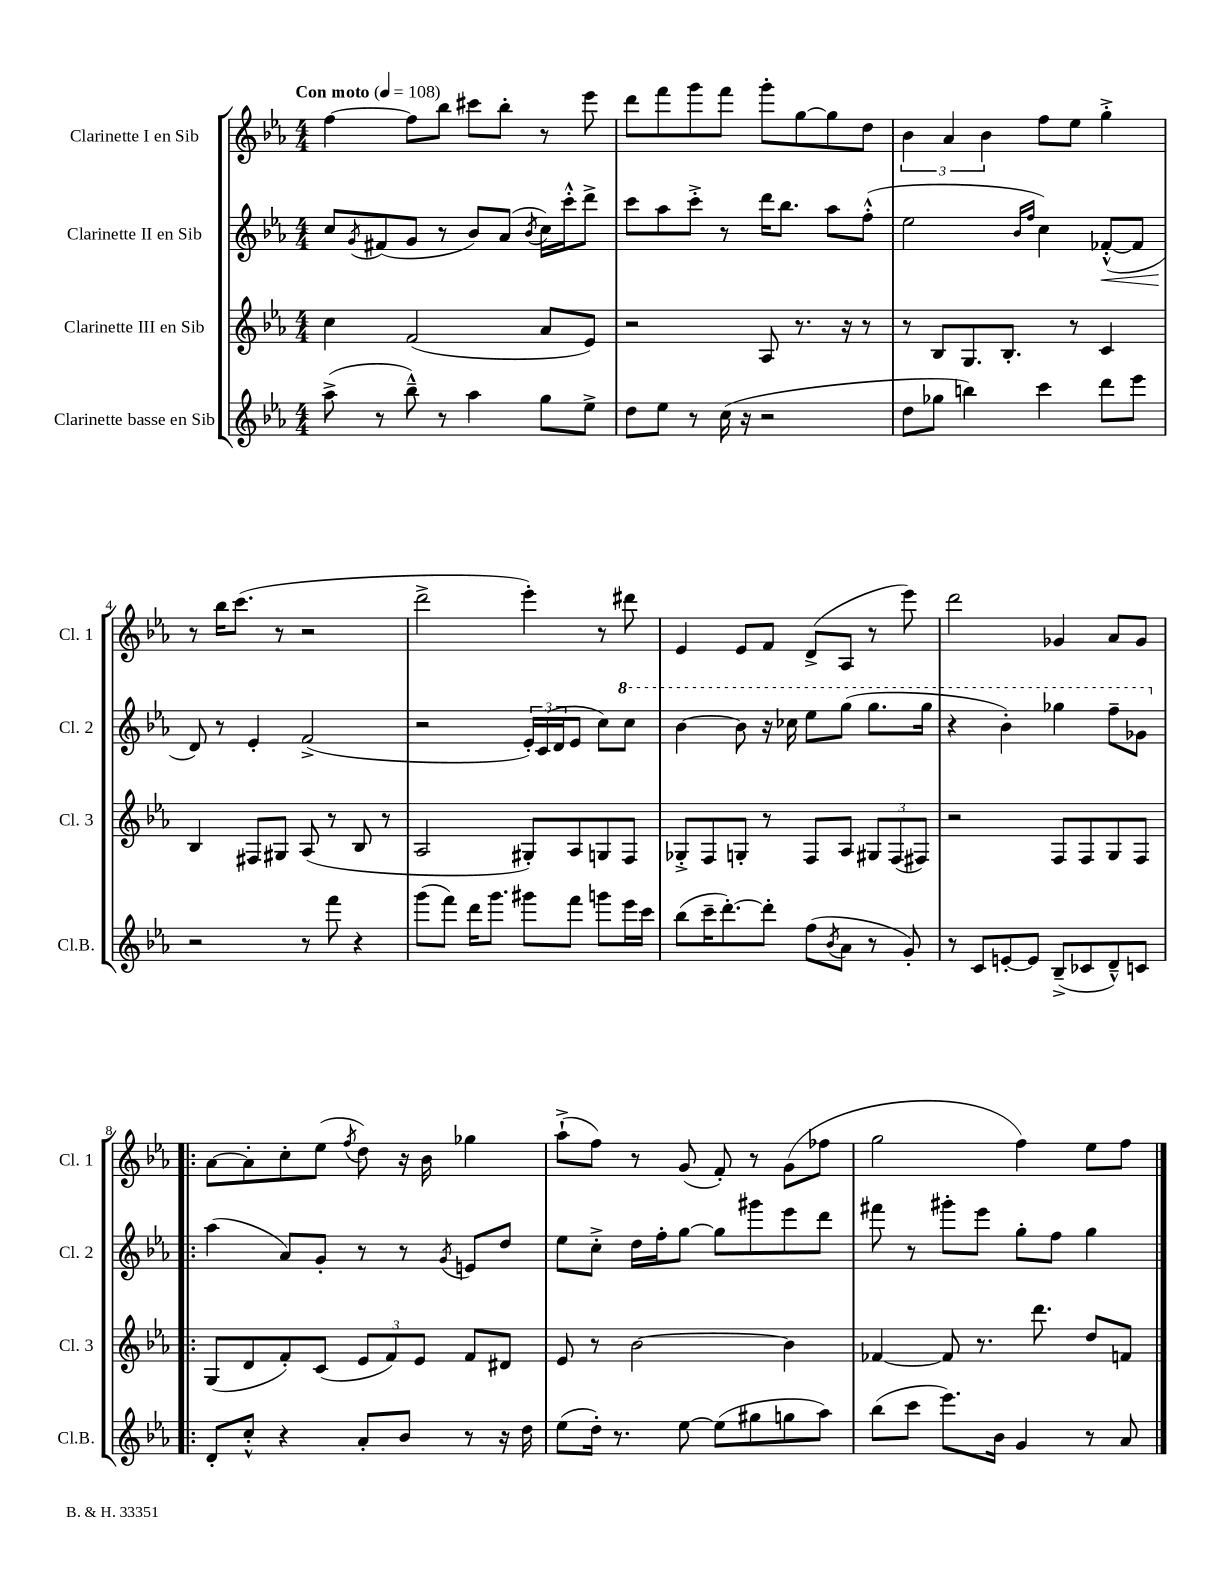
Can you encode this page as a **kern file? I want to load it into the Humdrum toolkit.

**kern	**kern	**kern	**dynam	**kern
*part4	*part3	*part2	*part2	*part1
*staff4	*staff3	*staff2	*staff2	*staff1
*I"Clarinette basse en Sib	*I"Clarinette III en Sib	*I"Clarinette II en Sib	*	*I"Clarinette I en Sib
*I'Cl.B.	*I'Cl. 3	*I'Cl. 2	*	*I'Cl. 1
*clefG2	*clefG2	*clefG2	*	*clefG2
*k[b-e-a-]	*k[b-e-a-]	*k[b-e-a-]	*	*k[b-e-a-]
*M4/4	*M4/4	*M4/4	*	*M4/4
*MM108	*MM108	*MM108	*	*MM108
=1	=1	=1	=1	=1
!	!	!	!	!LO:TX:a:B:t=Con moto
(8aa-^\	4cc\	8cc/L	.	[4ff\
.	.	8qg/	.	.
8r	.	(8f#X/	.	.
8bb-~^^\)	(2f/	8g/J	.	8ff\L]
8r	.	8r	.	8bb-\J
4aa-\	.	8b-/L)	.	8ccc#X\L
.	.	(8a-/J	.	8bb-'\J
.	.	8qb-/	.	.
8gg\L	8a-/L	16cc\LL)	.	8r
.	.	16ccc'^^\J	.	.
8ee-^\J	8e-/J)	8ddd^\J	.	8eee-\
=2	=2	=2	=2	=2
8dd\L	2r	8ccc\L	.	8ddd\L
8ee-\J	.	8aa-\	.	8fff\
8r	.	8ccc'^\J	.	8ggg\
(16cc\	.	8r	.	8fff\J
16r	.	.	.	.
2r	8A-/	16ddd\KL	.	8ggg'\L
.	.	8.bb-\J	.	.
.	8.r	.	.	[8gg\
.	.	8aa-\L	.	8gg\]
.	16r	.	.	.
.	8r	(8ff'^^\J	.	8dd\J
=3	=3	=3	=3	=3
8dd\L	8r	2ee-\	.	6b-\
8gg-X\J	8B-/L	.	.	.
.	.	.	.	6a-/
4bbn\)	8.G/	.	.	.
.	.	.	.	6b-\
.	8.B-'/J	.	.	.
.	.	16qqb-/LL	.	.
.	.	16qqff/JJ	.	.
4ccc\	.	4cc\)	.	8ff\L
.	8r	.	.	8ee-\J
!	!	!	!LO:HP:b	!
8ddd\L	4c/	([8f-X'^^/L	<	4gg'^\
8eee-\J	.	8f-/J]	.	.
!!LO:LB:g=z
=4	=4	=4	=4	=4
2r	4B-/	8d/)	.	8r
.	.	8r	[	16bb-\KL
.	.	.	.	(8.ccc\J
.	8F#X/L	4e-'/	.	.
.	8G#X/J	.	.	8r
8r	(8A-/	(2f^/	.	2r
8fff\	8r	.	.	.
4r	8B-/	.	.	.
.	8r	.	.	.
=5	=5	=5	=5	=5
(8ggg\L	2A-/	2r	.	2ddd^\
8fff\J)	.	.	.	.
16ddd\KL	.	.	.	.
8.ggg\J	.	.	.	.
8ggg#X\L	8G#X'/L)	24e-'/LL)	.	4eee-'\)
.	.	(24c/	.	.
.	.	24d/J	.	.
8fff\J	8A-/	8e-/J	.	.
8gggn\L	8Gn/	8cc\L)	.	8r
*	*	*8va	*	*
16eee-\L	8F/J	8ccc\J	.	8ddd#X\
16ccc\JJ	.	.	.	.
=6	=6	=6	=6	=6
(8bb-\L	8G-X'^/L	[4bb-\	.	4e-/
16ccc~\K	8F/	.	.	.
[8.ddd'\)	.	.	.	.
.	8Gn'/J	8bb-\]	.	8e-/L
8ddd'\J]	8r	16r	.	8f/J
.	.	16ccc-X\	.	.
(8ff\L	8F/L	8eee-\L	.	(8d^/L
8qb-/	.	.	.	.
8a-\J	8A-/J	(8ggg\J	.	8A-/J
8r	12G#X/L	8.ggg\L	.	8r
.	(12F/	.	.	.
8g'/)	.	.	.	8eee-\)
.	12F#X/J)	.	.	.
.	.	16ggg\Jk	.	.
=7	=7	=7	=7	=7
8r	2r	4r	.	2ddd\
8c/L	.	.	.	.
[8en'/	.	4bb-'\)	.	.
8e/J]	.	.	.	.
(8B-~^/L	8F/L	4ggg-X\	.	4g-X/
8c-X/	8F/	.	.	.
8d~^^/)	8G/	8fff~\L	.	8a-/L
8cn/J	8F/J	8gg-X\J	.	8g-/J
!!LO:LB:g=z
=8!|:	=8!|:	=8!|:	=8!|:	=8!|:
*	*	*X8va	*	*
8d'/L	(8G/L	(4aa-\	.	[8a-\L
8cc'^^/J	8d/	.	.	8a-'\]
4r	8f'/)	8a-/L)	.	8cc'\
.	(8c/J	8g'/J	.	(8ee-\J
.	.	.	.	8qff/
8a-'/L	12e-/L	8r	.	8dd\)
.	12f/)	.	.	.
8b-/J	.	8r	.	16r
.	12e-/J	.	.	.
.	.	.	.	16b-\
.	.	8qg/	.	.
8r	8f/L	8en/L	.	4gg-X\
16r	8d#X/J	8dd/J	.	.
16dd\	.	.	.	.
=9	=9	=9	=9	=9
(8ee-\L	8e-/	8ee-\L	.	(8aa-`^\L
16dd'\Jk)	8r	8cc'^\J	.	8ff\J)
8.r	.	.	.	.
.	[2b-\	16dd\LL	.	8r
.	.	16ff'\J	.	.
[8ee-\	.	[8gg\J	.	(8g/
(8ee-\L]	.	8gg\L]	.	8f'/)
8gg#X\	.	8ggg#X\	.	8r
8ggn\	4b-\]	8eee-\	.	(8g\L
8aa-\J)	.	8ddd\J	.	8ff-X\J
=10	=10	=10	=10	=10
(8bb-\L	[4f-X/	8fff#X\	.	2gg\
8ccc\J	.	8r	.	.
8.eee-\L)	8f-/]	8ggg#X'\L	.	.
.	8.r	8eee-\J	.	.
16b-\Jk	.	.	.	.
4g/	.	8gg'\L	.	4ff\)
.	8.ddd\	.	.	.
.	.	8ff\J	.	.
8r	8dd/L	4gg\	.	8ee-\L
8a-/	8fn/J	.	.	8ff\J
==	==	==	==	==
*-	*-	*-	*-	*-
